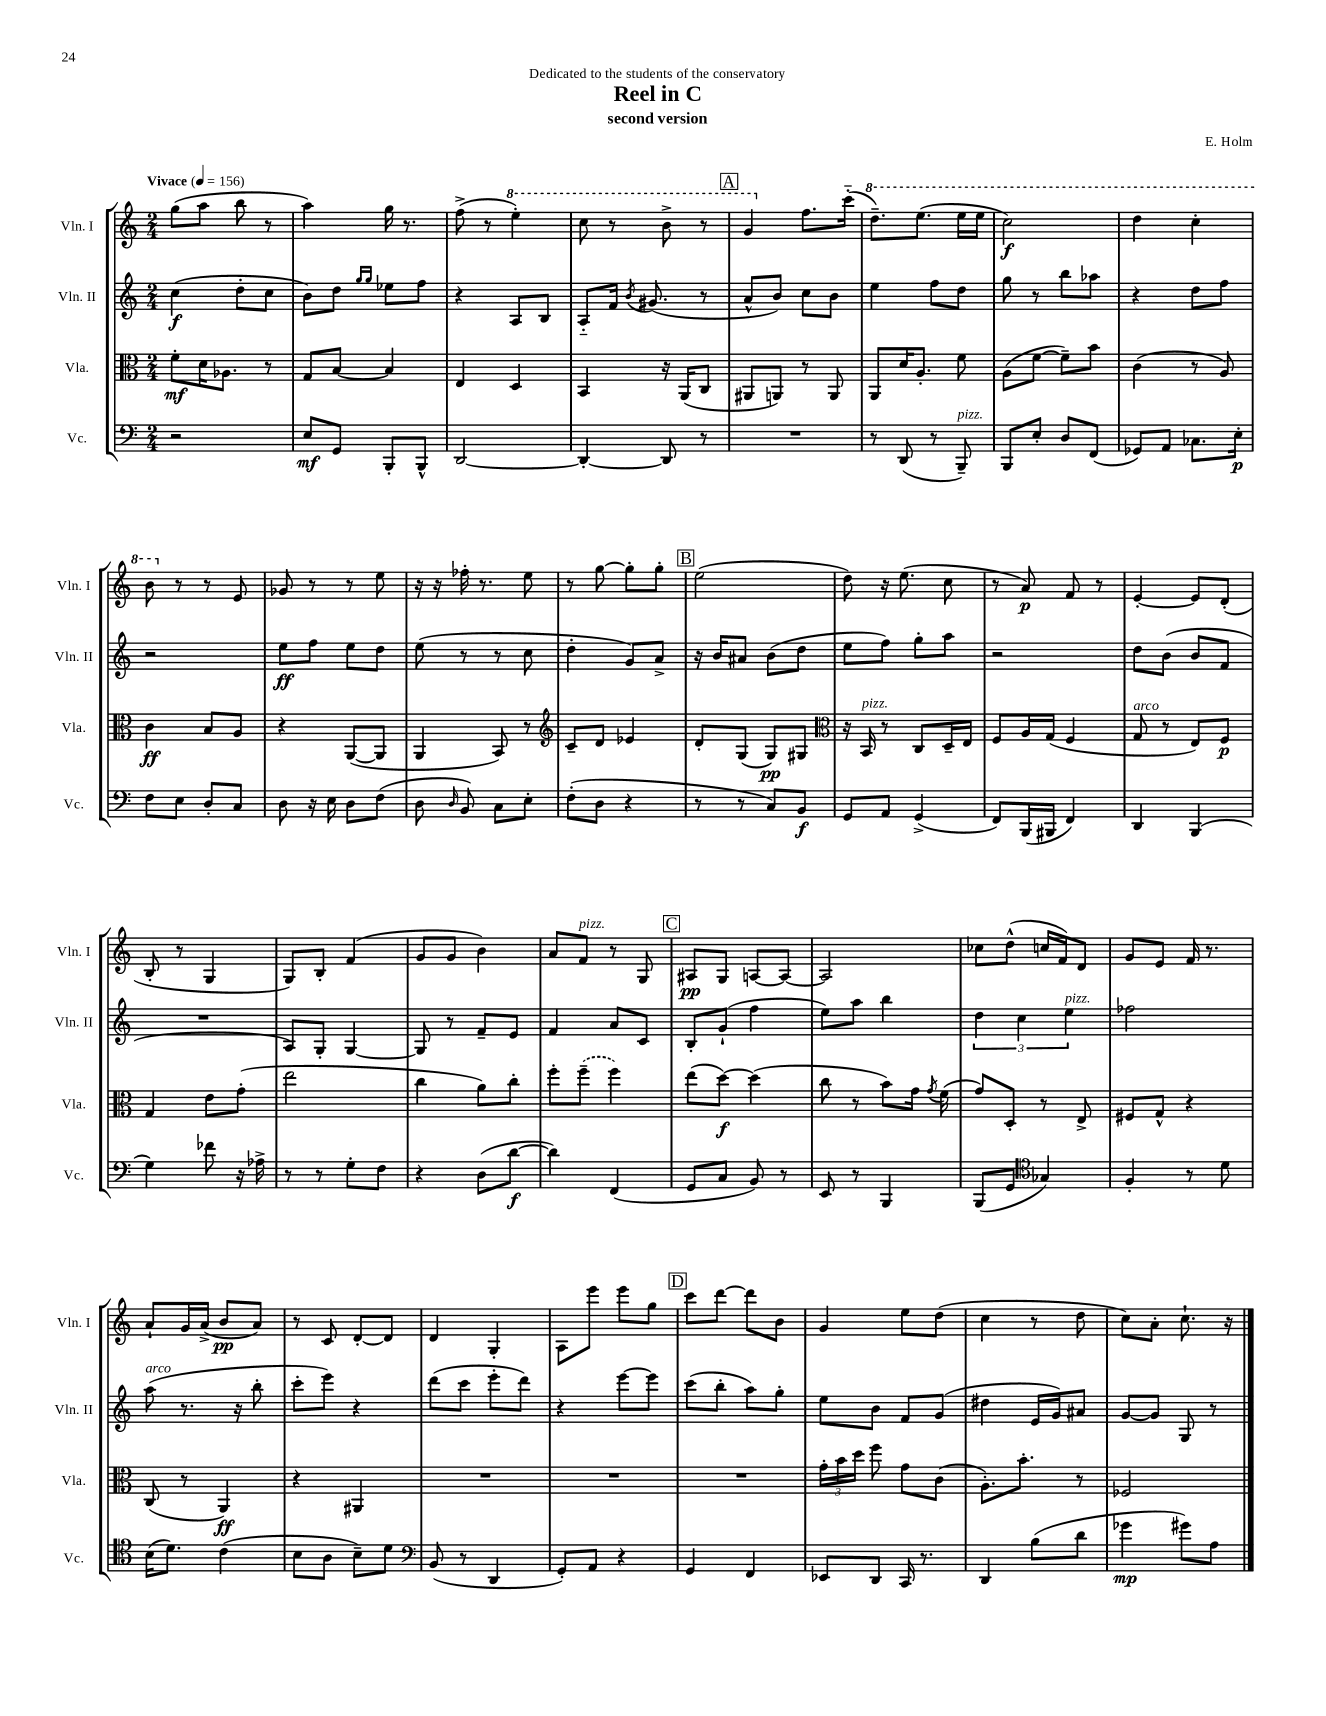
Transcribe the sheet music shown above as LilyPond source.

\header { title = "Reel in C" composer = "E. Holm" subtitle = "second version" dedication = "Dedicated to the students of the conservatory" }
<<
\new StaffGroup <<
\new Staff = "s0" \with { instrumentName = "Vln. I" shortInstrumentName = "Vln. I" } {
    \clef treble \key c \major \numericTimeSignature \time 2/4 \tempo "Vivace" 4 = 156
    \autoBeamOff g''8[( a''8] b''8 r8 |
    a''4) g''16 r8. |
    f''8->( r8 \ottava #1 e'''4-.) |
    c'''8 r8 b''8-> r8 |
    \mark \markup { \box "A" } g''4 \ottava #0 f''8.[ c'''16]-_( |
    \ottava #1 d'''8.[--) e'''8.]( e'''16[ e'''16] |
    c'''2\f) |
    d'''4 c'''4-. |
    b''8 \ottava #0 r8 r8 e'8 |
    ges'8 r8 r8 e''8 |
    r16 r16 fes''16-. r8. e''8 |
    r8 g''8~ g''8[-. g''8]-. |
    \mark \markup { \box "B" } e''2( |
    d''8) r16 e''8.( c''8 |
    r8 a'8\p) f'8 r8 |
    e'4~-. e'8[ d'8]-.( |
    b8-. r8 g4 |
    g8[) b8]-. f'4( |
    g'8[ g'8] b'4) |
    a'8[ f'8]^\markup { \italic "pizz." } r8 g8 |
    \mark \markup { \box "C" } ais8[\pp g8] a8[~ a8]~ |
    a2 |
    ces''8[ d''8]-^( c''16[ f'16) d'8] |
    g'8[ e'8] f'16 r8. |
    a'8[-! g'16 a'16]->( b'8[\pp a'8]) |
    r8 c'8 d'8[~-. d'8] |
    d'4 g4-. |
    a8[ e'''8] e'''8[ g''8] |
    \mark \markup { \box "D" } c'''8[ d'''8]~ d'''8[ b'8] |
    g'4 e''8[ d''8]( |
    c''4 r8 d''8 |
    c''8[) a'8]-. c''8.-! r16 \bar "|." |
}
\new Staff = "s1" \with { instrumentName = "Vln. II" shortInstrumentName = "Vln. II" } {
    \clef treble \key c \major \numericTimeSignature \time 2/4
    \autoBeamOff c''4\f( d''8[-. c''8] |
    b'8[) d''8] \grace { g''16[ g''16] } ees''8[ f''8] |
    r4 a8[ b8] |
    a8[-_ f'16] \acciaccatura { b'8 } gis'8.( r8 |
    \mark \markup { \box "A" } a'8[-^ b'8]) c''8[ b'8] |
    e''4 f''8[ d''8] |
    g''8 r8 b''8[ aes''8] |
    r4 d''8[ f''8] |
    r2 |
    e''8[\ff f''8] e''8[ d''8] |
    e''8( r8 r8 c''8 |
    d''4-. g'8[) a'8]-> |
    \mark \markup { \box "B" } r16 b'16[ ais'8] b'8[( d''8] |
    e''8[ f''8]) g''8[-. a''8] |
    r2 |
    d''8[ b'8]( b'8[ f'8] |
    R2 |
    a8[) g8]-. g4~ |
    g8 r8 f'8[-- e'8] |
    f'4 a'8[ c'8] |
    \mark \markup { \box "C" } b8[-. g'8]-!( f''4 |
    e''8[) a''8] b''4 |
    \tuplet 3/2 { d''4 c''4 e''4^\markup { \italic "pizz." } } |
    fes''2 |
    a''8^\markup { \italic "arco" }( r8. r16 b''8-. |
    c'''8[-. e'''8]) r4 |
    d'''8[( c'''8] e'''8[-. d'''8]) |
    r4 e'''8[~ e'''8] |
    \mark \markup { \box "D" } c'''8[( b''8]-. a''8[) g''8]-. |
    e''8[ b'8] f'8[ g'8]( |
    dis''4 e'16[ g'16) ais'8] |
    g'8[~ g'8] g8 r8 \bar "|." |
}
\new Staff = "s2" \with { instrumentName = "Vla." shortInstrumentName = "Vla." } {
    \clef alto \key c \major \numericTimeSignature \time 2/4
    \autoBeamOff f'8[-.\mf d'16 aes8.] r8 |
    g8[ b8]~ b4 |
    e4 d4 |
    b,4 r16 a,16[( c8] |
    \mark \markup { \box "A" } ais,8[ a,8]) r8 a,8 |
    a,8[ d'16 a8.]-. f'8 |
    a8[( f'8]~ f'8[--) b'8] |
    c'4( r8 a8) |
    c'4\ff b8[ a8] |
    r4 a,8[~( a,8] |
    a,4 b,8) r8 |
    \clef treble c'8[-- d'8] ees'4 |
    \mark \markup { \box "B" } d'8[-. g8]( g8[\pp) gis8] |
    \clef alto r16 b,16^\markup { \italic "pizz." } r8 c8[ d16-- e16] |
    f8[ a16 g16]( f4 |
    g8^\markup { \italic "arco" } r8 e8[) f8]\p |
    g4 e'8[ g'8]-.( |
    e''2 |
    c''4 a'8[) c''8]-. |
    f''8[-. \once \slurDashed f''8]--( f''4) |
    \mark \markup { \box "C" } e''8[( d''8]~\f) d''4( |
    c''8 r8 b'8[) g'16] \acciaccatura { g'8 } f'16( |
    g'8[) d8]-. r8 e8-> |
    fis8[ g8]-^ r4 |
    c8( r8 a,4\ff) |
    r4 ais,4 |
    R2 |
    R2 |
    \mark \markup { \box "D" } R2 |
    \tuplet 3/2 { g'16[-. b'16 d''16] } f''8 g'8[ c'8]( |
    a8.[-.) b'8.]-. r8 |
    fes2 \bar "|." |
}
\new Staff = "s3" \with { instrumentName = "Vc." shortInstrumentName = "Vc." } {
    \clef bass \key c \major \numericTimeSignature \time 2/4
    \autoBeamOff r2 |
    e8[\mf g,8] b,,8[-. b,,8]-^ |
    d,2~ |
    d,4~-. d,8 r8 |
    \mark \markup { \box "A" } R2 |
    r8 d,8( r8 b,,8--^\markup { \italic "pizz." }) |
    b,,8[ e8]-. d8[ f,8]( |
    ges,8[) a,8] ces8.[ e16]-.\p |
    f8[ e8] d8[-. c8] |
    d8 r16 e16 d8[ f8]( |
    d8 \grace { d16 } b,8) c8[ e8]-. |
    f8[-.( d8] r4 |
    \mark \markup { \box "B" } r8 r8 c8[) b,8]\f |
    g,8[ a,8] g,4->( |
    f,8[) b,,16( bis,,16] f,4) |
    d,4 b,,4( |
    g4) fes'8 r16 aes16-> |
    r8 r8 g8[-. f8] |
    r4 d8[( d'8]~\f |
    d'4) f,4( |
    \mark \markup { \box "C" } g,8[ c8] b,8) r8 |
    e,8 r8 b,,4 |
    b,,8[( g,8] \clef tenor ges4) |
    f4-. r8 d'8 |
    b16[( d'8.]) c'4( |
    b8[ a8] b8[--) d'8] |
    \clef bass b,8( r8 d,4 |
    g,8[-.) a,8] r4 |
    \mark \markup { \box "D" } g,4 f,4 |
    ees,8[ d,8] c,16 r8. |
    d,4 b8[( d'8] |
    ges'4\mp gis'8[) a8] \bar "|." |
}
>>
>>
\layout { \context { \Score \remove "Bar_number_engraver" } }
